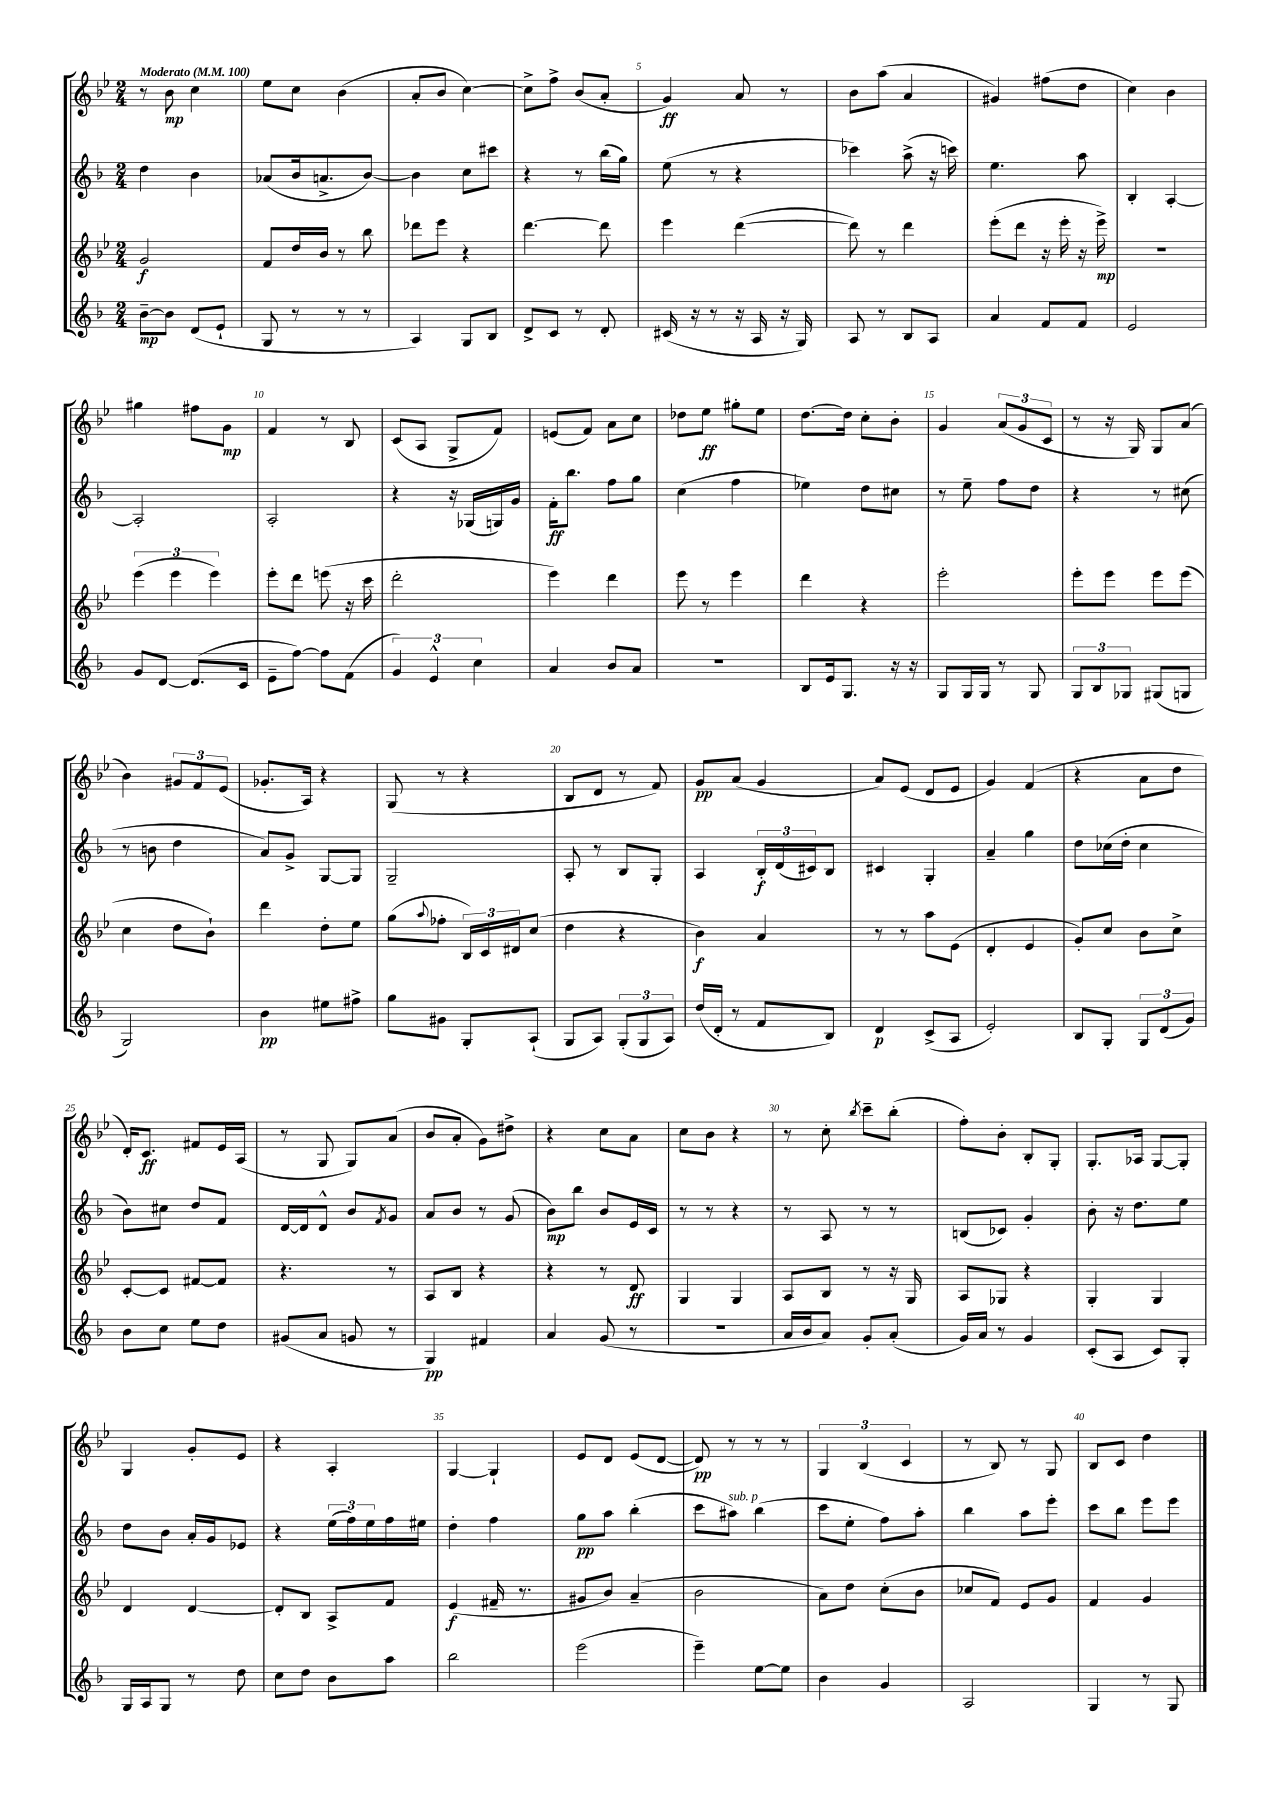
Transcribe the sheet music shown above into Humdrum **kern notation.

**kern	**kern	**kern	**kern
*staff4	*staff3	*staff2	*staff1
*clefG2	*clefG2	*clefG2	*clefG2
*k[b-]	*k[b-e-]	*k[b-]	*k[b-e-]
*M2/4	*M2/4	*M2/4	*M2/4
*MM100	*MM100	*MM100	*MM100
[8b-~	2g	4dd	8r
8b-]	.	.	8b-
(8d	.	4b-	4cc
8e`	.	.	.
=	=	=	=
8G	8f	(8a-	8ee-
8r	16dd	16b-	8cc
.	16b-	8.a^	.
8r	8r	.	(4b-
8r	8bb-	[8b-)	.
=	=	=	=
4A)	8ddd-	4b-]	8a'
.	8eee-	.	8b-
8G	4r	8cc	[4cc)
8B-	.	8ccc#	.
=	=	=	=
8d^	[4.ddd	4r	8cc^]
8c	.	.	8ff^
8r	.	8r	(8b-
8d'	8ddd]	(16bb-	8a'
.	.	16gg)	.
=	=	=	=
(16c#	4eee-	(8ee	4g)
16r	.	.	.
8r	.	8r	.
16r	([4ddd	4r	8a
16A	.	.	.
16r	.	.	8r
16G)	.	.	.
=	=	=	=
8A	8ddd])	4ccc-)	8b-
8r	8r	.	(8aa
8B-	4ddd	(8aa^	4a
8A	.	16r	.
.	.	16ccc)	.
=	=	=	=
4a	(8eee-'	4.ee	4g#)
.	8ddd	.	.
8f	16r	.	(8ff#
.	16eee-'	.	.
8f	16r	8aa	8dd
.	16eee-^)	.	.
=	=	=	=
2e	2r	4B-'	4cc)
.	.	[4A'	4b-
=	=	=	=
8g	(6eee-	2A']	4gg#
[8d	.	.	.
.	6eee-	.	.
(8.d]	.	.	8ff#
.	6eee-)	.	.
.	.	.	8g
16c	.	.	.
=	=	=	=
8e~	8eee-'	2A'	4f
[8ff)	8ddd	.	.
8ff]	(8eee	.	8r
(8f	16r	.	8B-
.	16ccc	.	.
=	=	=	=
6g)	2ddd'	4r	(8c
.	.	.	8A
6e^^	.	.	.
.	.	16r	8G^
.	.	(16G-	.
6cc	.	.	.
.	.	16G)	8f)
.	.	16g	.
=	=	=	=
4a	4eee-)	16f'	(8e
.	.	8.bb-	.
.	.	.	8f)
8b-	4ddd	8ff	8a
8a	.	8gg	8cc
=	=	=	=
2r	8eee-	(4cc	8dd-
.	8r	.	8ee-
.	4eee-	4ff	8gg#'
.	.	.	8ee-
=	=	=	=
8B-	4ddd	4ee-)	[8.dd
16e	.	.	.
8.G	.	.	16dd]
.	4r	8dd	8cc'
16r	.	8cc#	8b-'
16r	.	.	.
=	=	=	=
8G	2eee-'	8r	4g
16G	.	8ee~	.
16G	.	.	.
8r	.	8ff	(12a
.	.	.	12g
8G	.	8dd	.
.	.	.	12c
=	=	=	=
12G	8eee-'	4r	8r
12B-	.	.	.
.	8eee-	.	16r
12G-	.	.	.
.	.	.	16G)
(8G#	8eee-	8r	8G
8G	(8eee-	(8cc#	(8a
=	=	=	=
2G)	4cc	8r	4b-)
.	.	8b	.
.	8dd	4dd	12g#
.	.	.	12f
.	8b-`)	.	.
.	.	.	(12e-
=	=	=	=
4b-	4ddd	8a)	8.g-'
.	.	8g^	.
.	.	.	16A)
8ee#	8dd'	[8G	4r
8ff#^	8ee-	8G]	.
=	=	=	=
8gg	(8gg	2G~	(8G
.	8qqaa	.	.
8g#	8ff-'	.	8r
8G'	24B-)	.	4r
.	24c	.	.
.	24d#	.	.
(8A`	(8cc	.	.
=	=	=	=
8G	4dd	8A'	8B-
8A)	.	8r	8d
(12G'	4r	8B-	8r
12G	.	.	.
.	.	8G'	8f)
12A)	.	.	.
=	=	=	=
(16dd	4b-)	4A	8g
16d'	.	.	.
8r	.	.	(8a
8f	4a	24B-'	4g
.	.	(24d	.
.	.	24c#)	.
8B-)	.	8B-	.
=	=	=	=
4d	8r	4c#	8a)
.	8r	.	(8e-
(8c^	8aa	4G'	8d
8A	(8e-	.	8e-
=	=	=	=
2e')	4d'	4a~	4g)
.	4e-	4gg	(4f
=	=	=	=
8B-	8g')	8dd	4r
8G'	8cc	(16cc-	.
.	.	16dd'	.
12G	8b-	4cc-	8a
(12d	.	.	.
.	8cc^	.	8dd
12g)	.	.	.
=	=	=	=
8b-	[8c'	8b-)	16d')
.	.	.	8.c
8cc	8c]	8cc#	.
8ee	[8f#	8dd	8f#
8dd	8f#]	8f	16e-
.	.	.	(16A
=	=	=	=
(8g#	4.r	[16d	8r
.	.	16d]	.
8a	.	8d^^	8G
8g	.	8b-	8G)
.	.	8qf	.
8r	8r	8g	(8a
=	=	=	=
4G)	8A	8a	8b-
.	8B-	8b-	8a'
4f#	4r	8r	8g)
.	.	(8g	8dd#^
=	=	=	=
4a	4r	8b-)	4r
.	.	8bb-	.
(8g	8r	8b-	8cc
8r	8d	16e	8a
.	.	16c	.
=	=	=	=
2r	4G	8r	8cc
.	.	8r	8b-
.	4G	4r	4r
=	=	=	=
16a	8A	8r	8r
16b-	.	.	.
8a)	8B-	8A	8cc'
.	.	.	8qbb-
8g'	8r	8r	8ccc~
(8a'	16r	8r	(8bb-'
.	16G	.	.
=	=	=	=
16g)	8A	(8B	8ff')
16a	.	.	.
8r	8G-	8c-)	8b-'
4g	4r	4g'	8B-'
.	.	.	8G'
=	=	=	=
(8c'	4G'	8b-'	8.G'
8A	.	16r	.
.	.	8.dd	16A-
8c)	4G	.	[8G
8G'	.	8ee	8G']
=	=	=	=
16G	4d	8dd	4G
16A	.	.	.
8G	.	8b-	.
8r	[4d	16a'	8g'
.	.	16g	.
8dd	.	8e-	8e-
=	=	=	=
8cc	8d']	4r	4r
8dd	8B-	.	.
8b-	8A^	(24ee	4A'
.	.	24ff)	.
.	.	24ee	.
8aa	8f	16ff	.
.	.	16ee#	.
=	=	=	=
2bb-	(4e-	4dd'	[4G
.	16f#~	4ff	4G`]
.	8.r	.	.
=	=	=	=
(2eee	8g#	8gg	8e-
.	8b-)	8aa	8d
.	(4a~	(4bb-'	(8e-
.	.	.	[8d
=	=	=	=
4eee~)	2b-	8ccc	8d])
.	.	8aa#)	8r
[8ee	.	(4bb-	8r
8ee]	.	.	8r
=	=	=	=
4b-	8a)	8ccc	6G
.	8dd	8ee'	.
.	.	.	(6B-
4g	(8cc'	8ff)	.
.	.	.	6c
.	8b-	8aa'	.
=	=	=	=
2A	8cc-	4bb-	8r
.	8f)	.	8B-)
.	8e-	8aa	8r
.	8g	8eee'	8G
=	=	=	=
4G	4f	8ccc	8B-
.	.	8bb-	8c
8r	4g	8eee	4dd
8G	.	8eee	.
==	==	==	==
*-	*-	*-	*-
